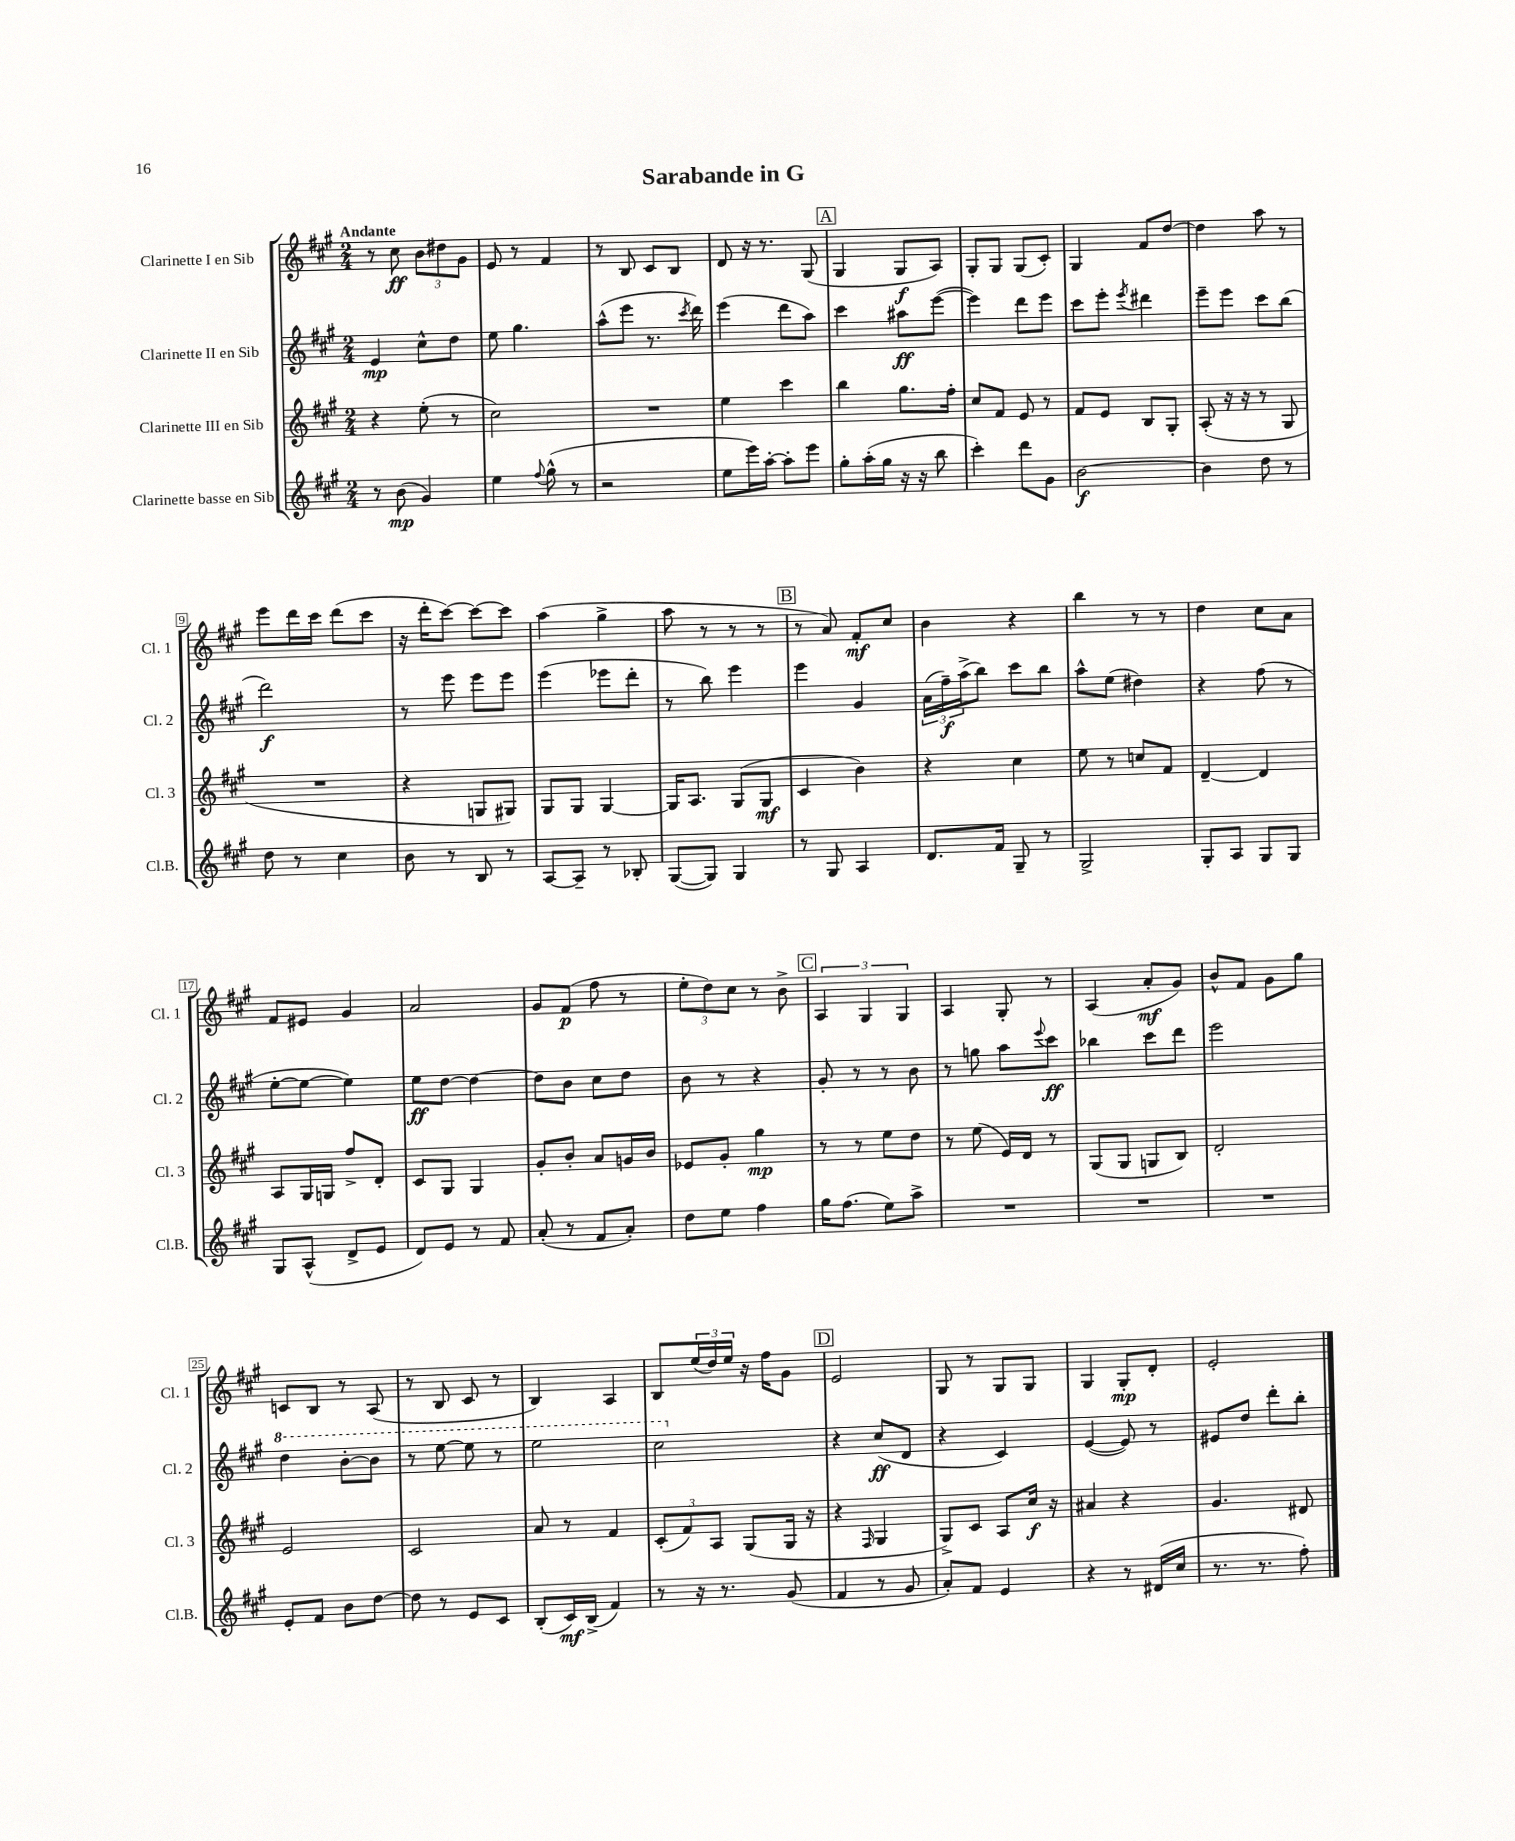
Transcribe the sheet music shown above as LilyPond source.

\header { title = "Sarabande in G" }
<<
\new StaffGroup <<
\new Staff = "s0" \with { instrumentName = "Clarinette I en Sib" shortInstrumentName = "Cl. 1" } {
    \clef treble \key a \major \numericTimeSignature \time 2/4 \tempo "Andante"
    r8 cis''8\ff \tuplet 3/2 { b'8 dis''8 gis'8 } |
    e'8 r8 fis'4 |
    r8 b8 cis'8 b8 |
    d'8 r16 r8. gis8( |
    \mark \markup { \box "A" } gis4 gis8\f a8) |
    gis8-. gis8 gis8( cis'8-.) |
    gis4 fis'8 d''8~ |
    d''4 a''8 r8 |
    e'''8 d'''16 cis'''16 d'''8( cis'''8 |
    r16 d'''16-. cis'''8~) cis'''8~ cis'''8 |
    a''4( gis''4-> |
    a''8 r8 r8 r8 |
    \mark \markup { \box "B" } r8 a'8) fis'8-.\mf cis''8 |
    b'4 r4 |
    b''4 r8 r8 |
    d''4 cis''8 a'8 |
    fis'8 eis'8 gis'4 |
    a'2 |
    gis'8 fis'8\p( fis''8 r8 |
    \tuplet 3/2 { e''8-. d''8) cis''8 } r8 b'8-> |
    \mark \markup { \box "C" } \tuplet 3/2 { a4 gis4 gis4 } |
    a4 gis8-. r8 |
    a4( a'8-.\mf gis'8) |
    b'8-^ fis'8 gis'8 gis''8 |
    c'8 b8 r8 a8( |
    r8 b8 cis'8 r8 |
    b4) a4 |
    b8 \tuplet 3/2 { e''16( d''16) e''16 } r16 fis''16 gis'8 |
    \mark \markup { \box "D" } e'2 |
    gis8 r8 gis8 gis8 |
    gis4 gis8-.\mp d'8-. |
    e'2-. \bar "|." |
}
\new Staff = "s1" \with { instrumentName = "Clarinette II en Sib" shortInstrumentName = "Cl. 2" } {
    \clef treble \key a \major \numericTimeSignature \time 2/4
    e'4\mp cis''8-^ d''8 |
    e''8 gis''4. |
    a''8-^( e'''8 r8. \acciaccatura { cis'''8 } d'''16) |
    e'''4( d'''8 a''8) |
    \mark \markup { \box "A" } cis'''4 ais''8\ff e'''8~( |
    e'''4) d'''8 e'''8 |
    cis'''8 e'''8-. \acciaccatura { e'''8 } dis'''4 |
    e'''8-- e'''8 cis'''8 b''8( |
    d'''2\f) |
    r8 e'''8 e'''8 e'''8 |
    e'''4( ees'''8 d'''8-. |
    r8 b''8) e'''4 |
    \mark \markup { \box "B" } e'''4 gis'4 |
    \tuplet 3/2 { a'16( fis''16--\f) a''16->( } b''8) cis'''8 b''8 |
    a''8-^ e''8( dis''4) |
    r4 fis''8( r8 |
    e''8~-. e''8~ e''4) |
    e''8\ff d''8~ d''4~ |
    d''8 b'8 cis''8 d''8 |
    b'8 r8 r4 |
    \mark \markup { \box "C" } gis'8-. r8 r8 b'8 |
    r8 g''8 a''8 \appoggiatura { e'''8 } cis'''8\ff |
    bes''4 cis'''8 d'''8 |
    e'''2 |
    \ottava #1 d'''4 b''8~-. b''8 |
    r8 e'''8~ e'''8 r8 |
    e'''2 |
    cis'''2 \ottava #0 |
    \mark \markup { \box "D" } r4 cis''8\ff( d'8 |
    r4 cis'4) |
    e'4~( e'8) r8 |
    eis'8 d''8 d'''8-. b''8-. \bar "|." |
}
\new Staff = "s2" \with { instrumentName = "Clarinette III en Sib" shortInstrumentName = "Cl. 3" } {
    \clef treble \key a \major \numericTimeSignature \time 2/4
    r4 e''8-.( r8 |
    cis''2) |
    R2 |
    e''4 cis'''4 |
    \mark \markup { \box "A" } b''4 gis''8. fis''16-. |
    cis''8 fis'8 e'8 r8 |
    fis'8 e'8 b8 gis8-. |
    a8-.( r16 r16 r8 gis8 |
    R2 |
    r4 g8 gis8) |
    gis8 gis8 gis4~ |
    gis16 a8. gis8( gis8\mf |
    \mark \markup { \box "B" } cis'4 b'4) |
    r4 cis''4 |
    e''8 r8 c''8 fis'8 |
    d'4~-- d'4 |
    a8 gis16 g16 fis''8-> d'8-. |
    cis'8 gis8 gis4 |
    gis'8-. b'8-. a'8 g'16 b'16 |
    ees'8 gis'8-. gis''4\mp |
    \mark \markup { \box "C" } r8 r8 e''8 d''8 |
    r8 e''8( e'16) d'16 r8 |
    gis8( gis8 g8 b8) |
    d'2-. |
    e'2 |
    cis'2 |
    a'8 r8 fis'4 |
    \tuplet 3/2 { cis'8-.( fis'8) a8 } gis8( gis16 r16 |
    \mark \markup { \box "D" } r4 \grace { fis16 } gis4 |
    gis8->) cis'8 a8 cis''16\f r16 |
    ais'4 r4 |
    gis'4. dis'8 \bar "|." |
}
\new Staff = "s3" \with { instrumentName = "Clarinette basse en Sib" shortInstrumentName = "Cl.B." } {
    \clef treble \key a \major \numericTimeSignature \time 2/4
    r8 b'8\mp( gis'4) |
    e''4 \appoggiatura { fis''8 } gis''8-^( r8 |
    r2 |
    e''8 e'''16) a''16~-. a''8-. e'''8 |
    \mark \markup { \box "A" } gis''8-. a''16-.( gis''16 r16 r16 b''8 |
    cis'''4-.) d'''8 gis'8 |
    b'2~\f |
    b'4 d''8 r8 |
    d''8 r8 cis''4 |
    b'8 r8 b8 r8 |
    a8~ a8-- r8 bes8-. |
    gis8~( gis8) gis4 |
    \mark \markup { \box "B" } r8 gis8 a4 |
    d'8. fis'16 gis8-- r8 |
    gis2-> |
    gis8-. a8 gis8 gis8 |
    gis8 a8-^( d'8-> e'8 |
    d'8) e'8 r8 fis'8 |
    a'8-.( r8 fis'8 a'8-.) |
    d''8 e''8 fis''4 |
    \mark \markup { \box "C" } gis''16 fis''8.( e''8) a''8-> |
    R2 |
    R2 |
    R2 |
    e'8-. fis'8 b'8 d''8~ |
    d''8 r8 e'8 cis'8 |
    b8-.( cis'16\mf) b16->( fis'4) |
    r8 r16 r8. gis'8( |
    \mark \markup { \box "D" } fis'4 r8 gis'8 |
    a'8-.) fis'8 e'4 |
    r4 r8 dis'16( cis''16 |
    r8. r8. fis''8-.) \bar "|." |
}
>>
>>
\layout { \context { \Score \override BarNumber.stencil = #(make-stencil-boxer 0.1 0.3 ly:text-interface::print) } }
